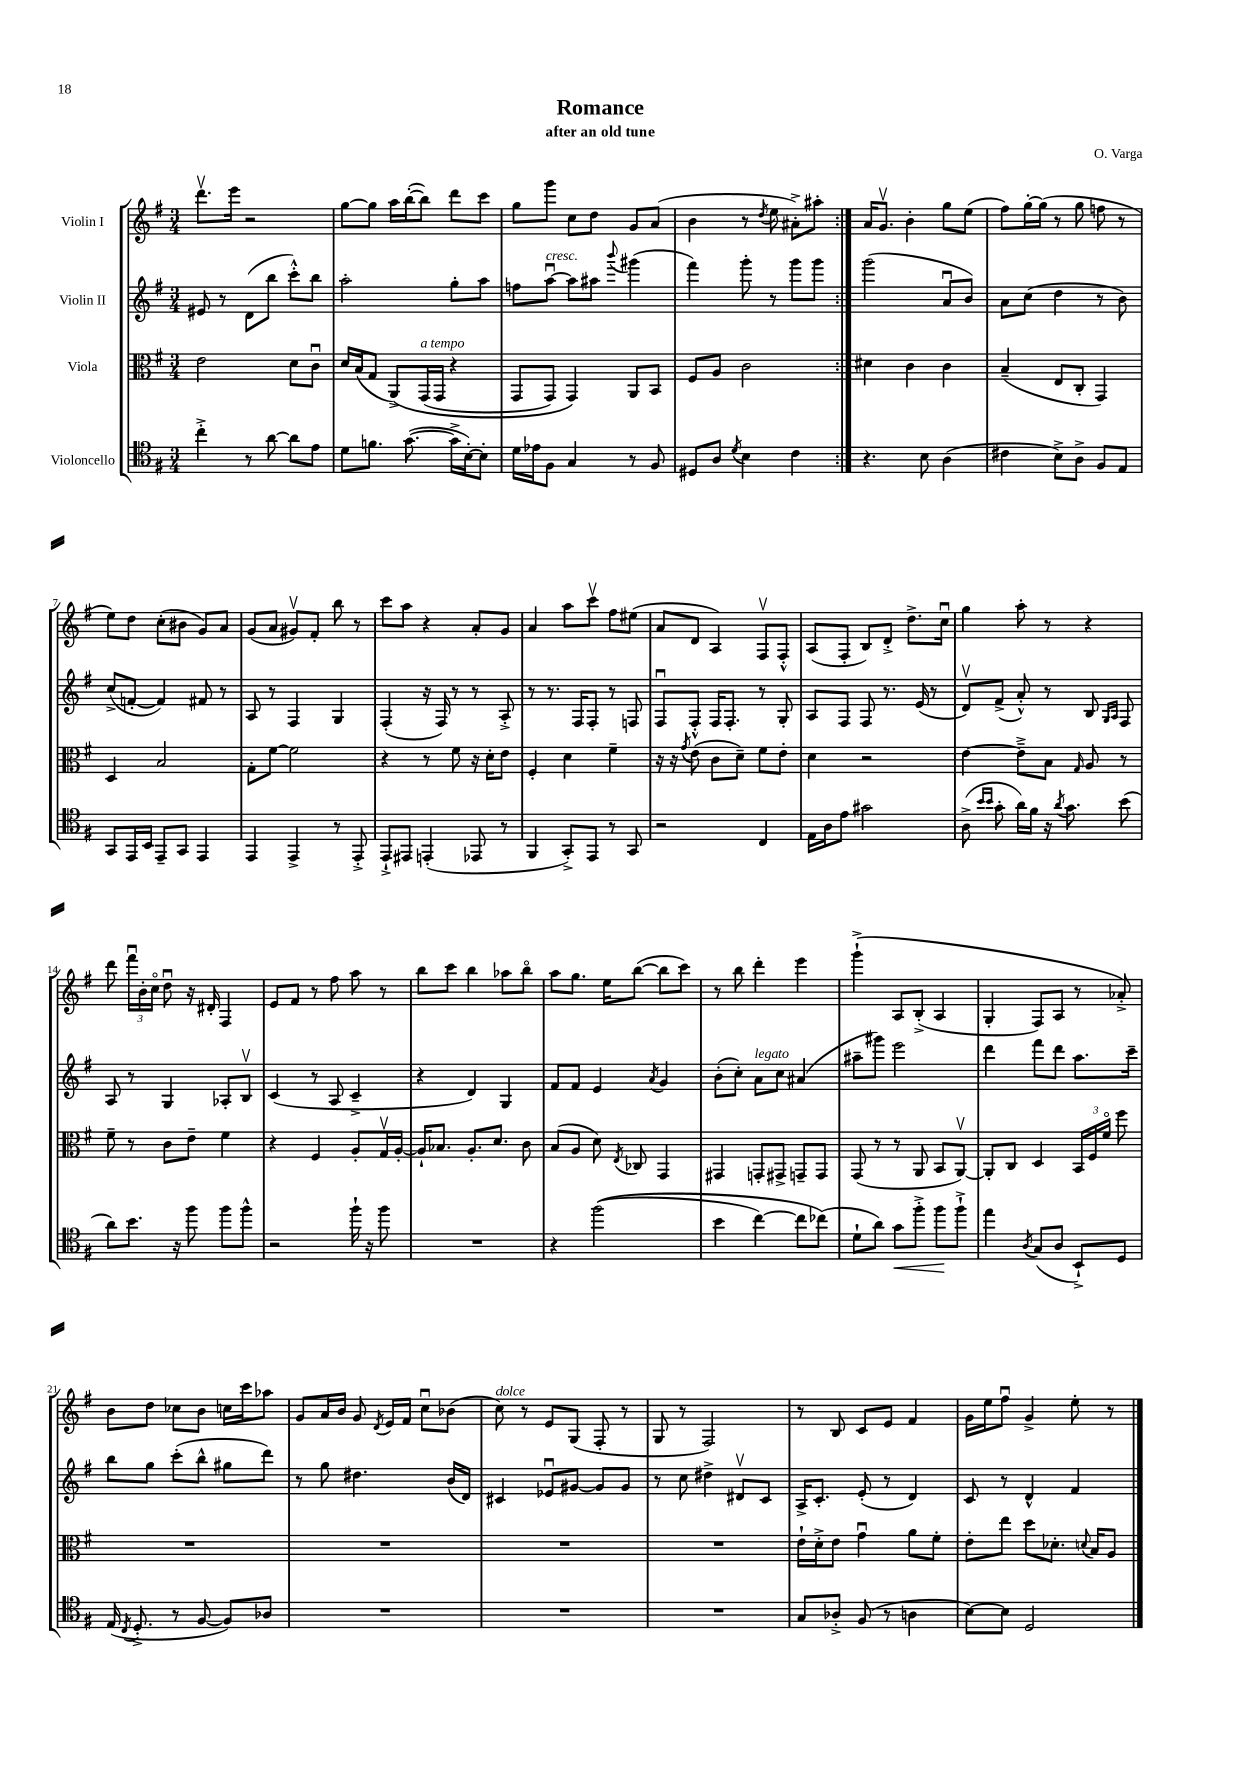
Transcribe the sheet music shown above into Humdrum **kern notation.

**kern	**kern	**kern	**kern
*staff4	*staff3	*staff2	*staff1
*clefC4	*clefC3	*clefG2	*clefG2
*k[f#]	*k[f#]	*k[f#]	*k[f#]
*M3/4	*M3/4	*M3/4	*M3/4
4cc'^\	2e\	8e#/	8.dddv\L
.	.	8r	.
.	.	.	16eee\Jk
8r	.	(8d\L	2r
[8a\	.	8bb\J	.
8a\]L	8d\L	8ccc'^^\L)	.
8e\J	8cu\J	8bb\J	.
=	=	=	=
8d\L	16d/LL	2aa'\	[8gg\L
.	(16B/J	.	.
8.f\J	8G/J	.	8gg\]J
.	&(8AA^/L)	.	16aa\LL
([8.g\	.	.	([16bb'\J
.	(16GG/L	.	8bb\]J)
.	16GG/JJ	.	.
16g^\]LL	4r	8gg'\L	8ddd\L
[16B'\J)	.	.	.
8B'\]J	.	8aa\J	8ccc\J
=	=	=	=
16d\LL	8GG/L	8ff\L	8gg\L
16e-\J	.	.	.
8F#\J	8GG/J)	[8aau\J	8ggg\J
4G/	4GG/&)	8aa\]L	8cc\L
.	.	8aa#\J	8dd\J
.	.	8qqbbb/	.
8r	8AA/L	(4ggg#\	8g/L
8F#/	8BB/J	.	(8a/J
=	=	=	=
8D#/L	8F#/L	4fff#\)	4b\
8A/J	8A/J	.	.
8qd/	.	.	.
4B\	2c\	8ggg'\	8r
.	.	.	8qdd/
.	.	8r	8ee\
4c\	.	8ggg\L	8a#'^\L)
.	.	8ggg\J	8aa#'\J
=:|!	=:|!	=:|!	=:|!
4.r	4d#\	(2ggg\	16a/LK
.	.	.	8.gv/J
.	4c\	.	4b'\
8B\	.	.	.
(4A\	4c\	8au/L	8gg\L
.	.	8b/J)	(8ee\J
=	=	=	=
4c#\	(4B~/	8a\L	8ff#\L)
.	.	(8cc\J	[16gg'\L
.	.	.	(16gg\]JJ
8B^\L)	8E/L	4dd\	8r
8A^\J	8C'/J	.	8gg\
8F#/L	4GG/)	8r	8ff\
8E/J	.	8b\)	8r
=	=	=	=
8GG/L	4D/	(8cc^/L	8ee\L)
16EE/L	.	[8f'/J	8dd\J
16BB/JJ	.	.	.
8EE~/L	2B/	4f/])	(8cc'\L
8GG/J	.	.	8b#\J
4EE/	.	8f#/	8g/L)
.	.	8r	8a/J
=	=	=	=
4EE/	8G'\L	8A/	(8g/L
.	[8f#\J	8r	8a/J
4EE^/	2f#\]	4F#/	8g#v/L)
.	.	.	8f#'/J
8r	.	4G/	8bb\
8EE'^/	.	.	8r
=	=	=	=
8EE`^/L	4r	(4F#'/	8ccc\L
8EE#/J	.	.	8aa\J
(4EE'/	8r	16r	4r
.	.	16F#/)	.
.	8f#\	8r	.
8EE-/	16r	8r	8a'/L
.	16d'\LK	.	.
8r	8e\J	8A'^/	8g/J
=	=	=	=
4FF#/	4F#'/	8r	4a/
.	.	8.r	.
8GG'^/L)	4d\	.	8aa\L
.	.	16F#/LK	.
8EE/J	.	8F#'/J	8cccv\J
8r	4f#~\	8r	8ff#\L
8GG/	.	8F/	(8ee#\J
=	=	=	=
2r	16r	8F#u/L	8a/L
.	16r	.	.
.	8qg/	.	.
.	(8e\	8F#'^^/J	8d/J
.	8c\L	16F#/LK	4A/)
.	.	8.F#'/J	.
.	8d~\J)	.	.
4C/	8f#\L	8r	8F#v/L
.	8e'\J	8G'/	8F#'^^/J
=	=	=	=
16E\LL	4d\	8A/L	(8A/L
16A\J	.	.	.
8e\J	.	8F#/J	8F#'/J
2g#\	2r	8F#/	8B/L)
.	.	8.r	8d'^/J
.	.	.	8.dd^\L
.	.	(16e/	.
.	.	8r	.
.	.	.	16ccu\Jk
=	=	=	=
(8A^\	[4e\	8dv/L)	4gg\
16qqb/LL	.	.	.
16qqb/JJ	.	.	.
8g'\	.	(8f#^/J	.
16a\LL)	8e~^\]L	8a'^^/)	8aa'\
16f#\JJ	.	.	.
16r	8B\J	8r	8r
8qa/	.	.	.
8.g\	.	.	.
.	16qqG/	.	.
.	8A/	8B/	4r
.	.	16qqG/LL	.
.	.	16qqA/JJ	.
(8b\	8r	8F#/	.
=	=	=	=
8a\L)	8f#~\	8A/	8ddd\
8.b\J	8r	8r	24fff#u\LL
.	.	.	24b'\
.	.	.	24cco\JJ
.	8c\L	4G/	8ddu\
16r	.	.	.
8ff#\	8e~\J	.	16r
.	.	.	16d#'/
8ff#\L	4f#\	8A-'/L	4F#/
8ff#^^\J	.	8Bv/J	.
=	=	=	=
2r	4r	(4c/	8e/L
.	.	.	8f#/J
.	4F#/	8r	8r
.	.	8A/	8ff#\
16ff#`\	8A'/L	4c~^/	8aa\
16r	.	.	.
8ff#\	16Gv/L	.	8r
.	[16A'/JJ	.	.
=	=	=	=
2.r	16A`/]LK	4r	8bb\L
.	8.B-/J	.	.
.	.	.	8ccc\J
.	8.A'/L	4d/)	4bb\
.	8.d/J	.	.
.	.	4G/	8aa-\L
.	8c\	.	8bbo\J
=	=	=	=
4r	(8B/L	8f#/L	8aa\L
.	8A/J	8f#/J	8.gg\J
&((2ff#\	8d\)	4e/	.
.	.	.	16ee\LK
.	8qE/	.	.
.	8C-/	.	([8bb\J
.	.	8qa/	.
.	4GG/	4g/	8bb\]L
.	.	.	8ccc\J)
=	=	=	=
4b\	4GG#/	(8b'\L	8r
.	.	8cc'\J)	8bb\
[4cc\)	8GG'/L	8a\L	4ddd'\
.	8GG#^/J	8cc\J	.
8cc\]L	8GG~/L	(4a#/	4eee\
(8cc-\J&)	8GG/J	.	.
=	=	=	=
8d`\L	(8GG/	8aa#~\L	&(4ggg`^\
8a\J)	8r	8ggg#\J)	.
8g\L	8r	2eee\	8A/L
8ff#'^\J	8AA/	.	(8B'^/J
8ff#\L	8BB/L	.	4A/
8ff#`^\J	[8AAv/J)	.	.
=	=	=	=
4ee\	8AA'/]L	4ddd\	4G'/
.	8C/J	.	.
8qA/	.	.	.
(8G/L	4D/	8fff#\L	8F#/L)
8A/J	.	8ddd\J	8A/J
8BB`^/L)	24BB/LL	8.aa\L	8r
.	24F#/	.	.
.	24f#o/JJ	.	.
8D/J	8ff#\	.	8a-'^/&)
.	.	16ccc~\Jk	.
=	=	=	=
(16E/	2.r	8bb\L	8b\L
8qC/	.	.	.
8.D'^/	.	.	.
.	.	8gg\J	8dd\J
8r	.	(8ccc'\L	8cc-\L
[8F#/	.	8bb^^\J	8b\J
8F#/]L)	.	8gg#\L	16cc\LL
.	.	.	16ccc\J
8A-/J	.	8ddd\J)	8aa-\J
=	=	=	=
2.r	2.r	8r	8g/L
.	.	8gg\	16a/L
.	.	.	16b/JJ
.	.	4.dd#\	8g/
.	.	.	8qd/
.	.	.	16e/LL
.	.	.	16f#/JJ
.	.	.	8ccu\L
.	.	(16b/LL	(8b-\J
.	.	16d/JJ)	.
=	=	=	=
2.r	2.r	4c#/	8cc\)
.	.	.	8r
.	.	8e-u/L	8e/L
.	.	[8g#/J	(8G/J
.	.	8g#/]L	8F#'/
.	.	8g#/J	8r
=	=	=	=
2.r	2.r	8r	8G/
.	.	8cc\	8r
.	.	4dd#^\	2F#/)
.	.	8d#v/L	.
.	.	8c/J	.
=	=	=	=
8G/L	16e`\LL	16A^/LK	8r
.	16d'^\J	8.c'/J	.
8A-'^/J	8e\J	.	8B/
(8F#/	4gu\	(8e'/	8c/L
8r	.	8r	8e/J
4A\	8a\L	4d/)	4f#/
.	8f#'\J	.	.
=	=	=	=
[8B\L)	8e'\L	8c/	16g\LL
.	.	.	16ee\J
8B\]J	8ee\J	8r	8ff#u\J
2D/	8dd\L	4d^^/	4g^/
.	8.d-'\J	.	.
.	.	4f#/	8ee'\
.	8qqd/	.	.
.	16B/LK	.	.
.	8A/J	.	8r
==	==	==	==
*-	*-	*-	*-
